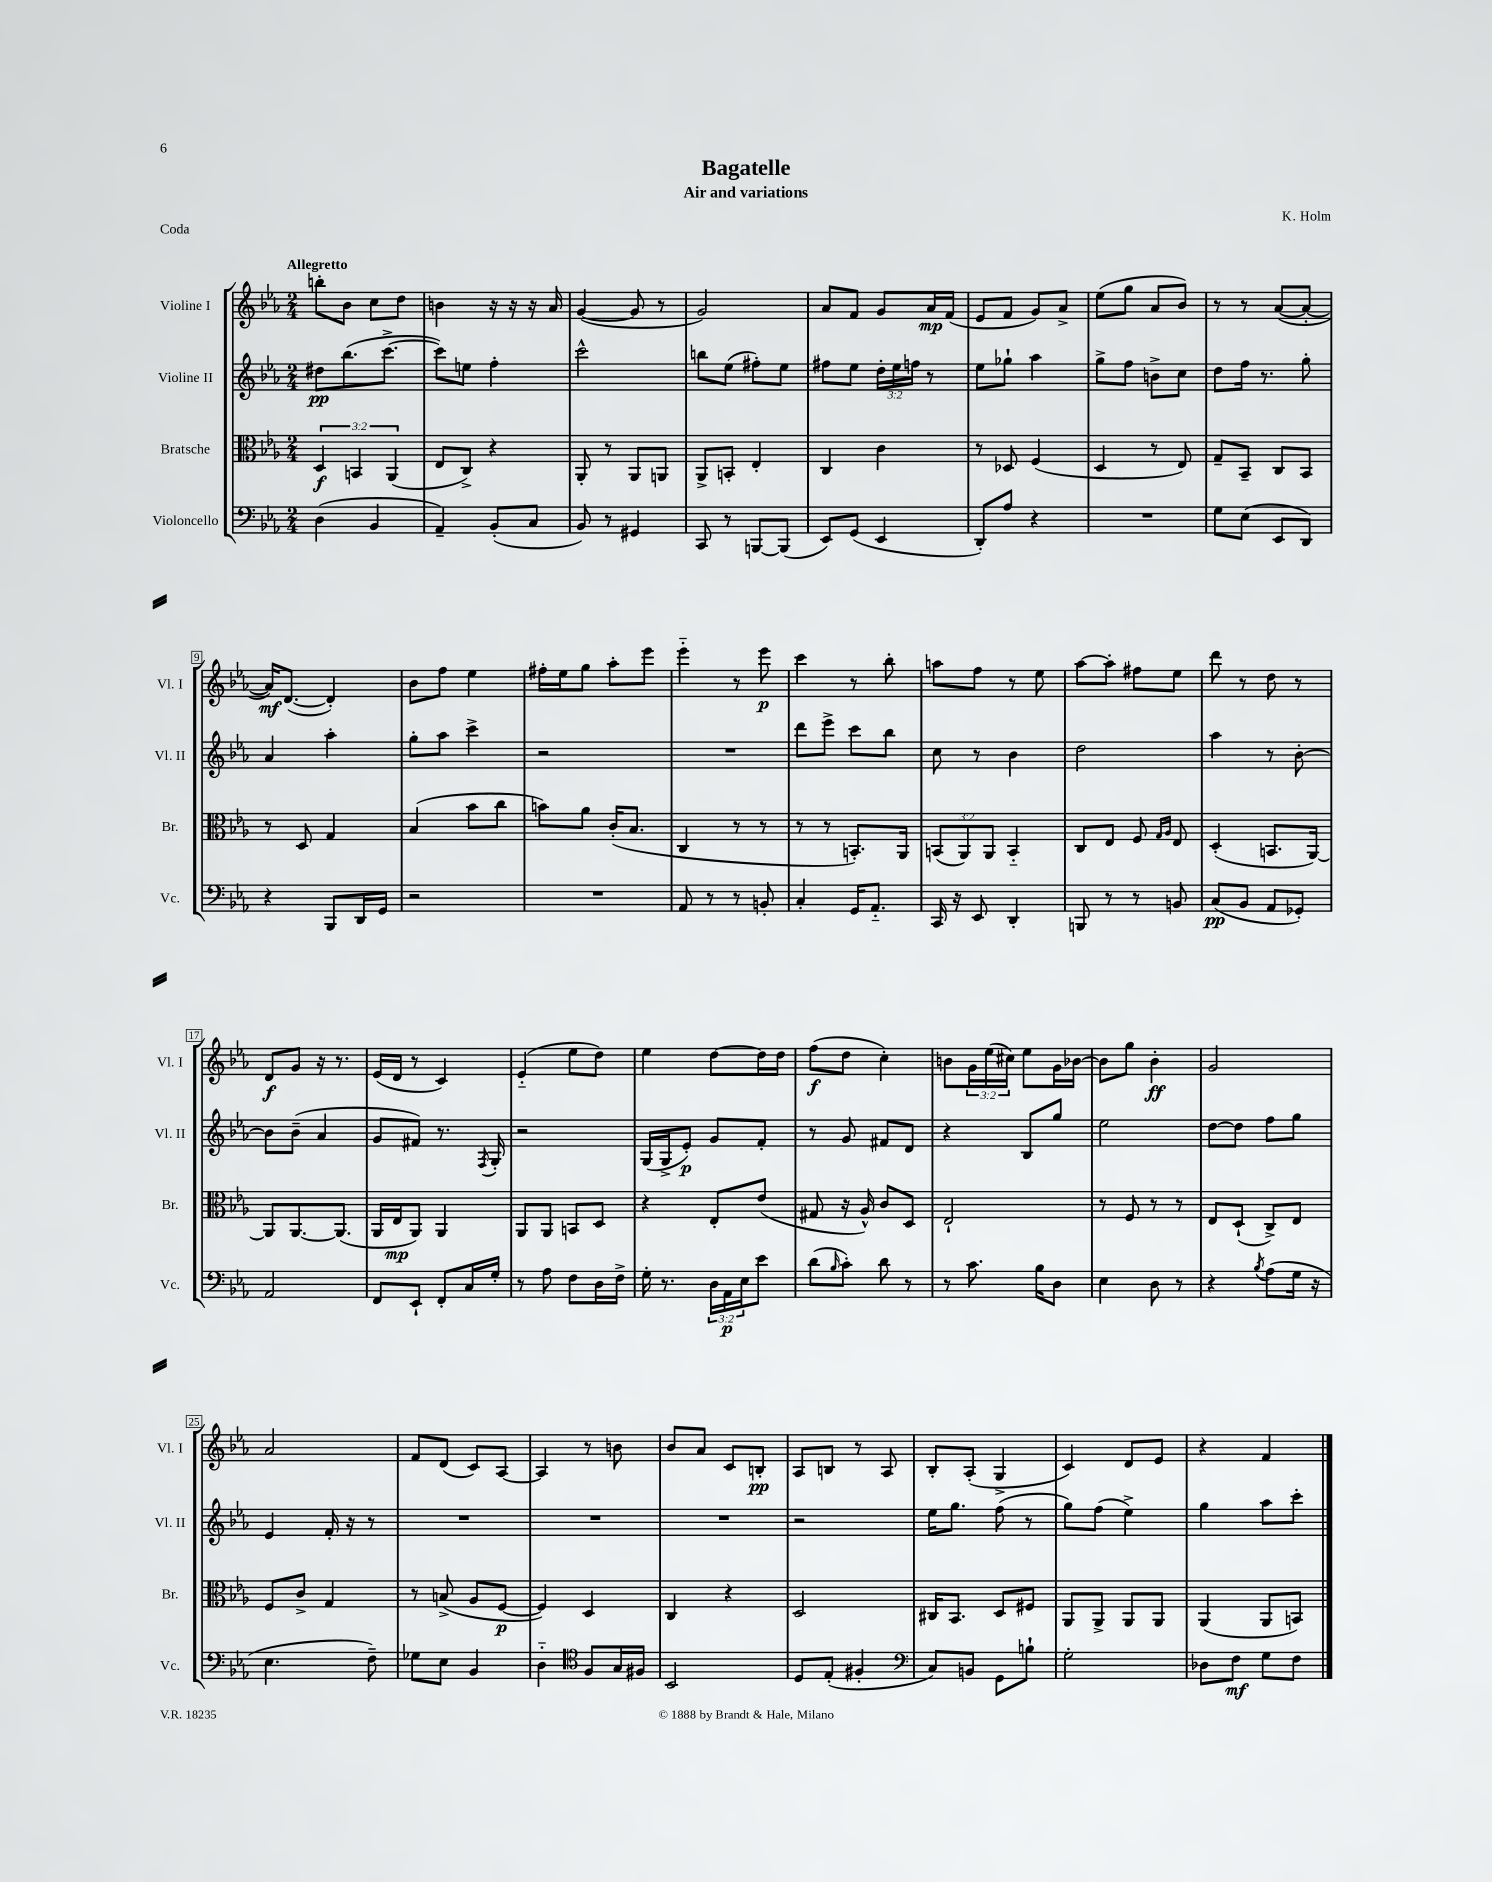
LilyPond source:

\header { title = "Bagatelle" composer = "K. Holm" subtitle = "Air and variations" piece = "Coda" }
<<
\new StaffGroup <<
\new Staff = "s0" \with { instrumentName = "Violine I" shortInstrumentName = "Vl. I" } {
    \clef treble \key ees \major \numericTimeSignature \time 2/4 \override Staff.TupletNumber.text = #tuplet-number::calc-fraction-text \tempo "Allegretto"
    b''8-. bes'8 c''8 d''8 |
    b'4 r16 r16 r16 aes'16 |
    g'4~( g'8 r8 |
    g'2) |
    aes'8 f'8 g'8 aes'16\mp f'16( |
    ees'8 f'8 g'8) aes'8-> |
    ees''8( g''8 aes'8 bes'8) |
    r8 r8 aes'8~( aes'8~-. |
    aes'16\mf) d'8.~( d'4-.) |
    bes'8 f''8 ees''4 |
    fis''16-. ees''16 g''8 aes''8-. ees'''8 |
    ees'''4-_ r8 ees'''8\p |
    c'''4 r8 bes''8-. |
    a''8 f''8 r8 ees''8 |
    aes''8~ aes''8-. fis''8 ees''8 |
    d'''8 r8 d''8 r8 |
    d'8\f g'8 r16 r8. |
    ees'16( d'16 r8 c'4) |
    ees'4-_( ees''8 d''8) |
    ees''4 d''8~ d''16 d''16 |
    f''8\f( d''8 c''4-.) |
    b'8 \tuplet 3/2 { g'16 ees''16( cis''16) } ees''8 g'16 bes'16~ |
    bes'8 g''8 bes'4-.\ff |
    g'2 |
    aes'2 |
    f'8 d'8( c'8) aes8~ |
    aes4 r8 b'8 |
    bes'8 aes'8 c'8 b8-.\pp |
    aes8 b8 r8 aes8 |
    bes8-. aes8-.( g4-> |
    c'4) d'8 ees'8 |
    r4 f'4 \bar "|." |
}
\new Staff = "s1" \with { instrumentName = "Violine II" shortInstrumentName = "Vl. II" } {
    \clef treble \key ees \major \numericTimeSignature \time 2/4 \override Staff.TupletNumber.text = #tuplet-number::calc-fraction-text
    dis''8\pp bes''8.( c'''8.~-> |
    c'''8) e''8 f''4-. |
    c'''2-^ |
    b''8 ees''8( fis''8-.) ees''8 |
    fis''8 ees''8 \tuplet 3/2 { d''16-. ees''16 f''16 } r8 |
    ees''8 ges''8-! aes''4 |
    g''8-> f''8 b'8-> c''8 |
    d''8 f''16 r8. g''8-. |
    aes'4 aes''4-. |
    g''8-. aes''8 c'''4-> |
    r2 |
    R2 |
    d'''8 ees'''8-> c'''8 bes''8 |
    c''8 r8 bes'4 |
    d''2 |
    aes''4 r8 bes'8~-. |
    bes'8 bes'8--( aes'4 |
    g'8 fis'8) r8. \acciaccatura { f8 } g16-. |
    r2 |
    g16( g16-> ees'8-.\p) g'8 f'8-. |
    r8 g'8 fis'8 d'8 |
    r4 bes8 g''8 |
    ees''2 |
    d''8~ d''8 f''8 g''8 |
    ees'4 f'16-. r16 r8 |
    R2 |
    R2 |
    R2 |
    r2 |
    ees''16 g''8. f''8( r8 |
    g''8) f''8( ees''4->) |
    g''4 aes''8 c'''8-. \bar "|." |
}
\new Staff = "s2" \with { instrumentName = "Bratsche" shortInstrumentName = "Br." } {
    \clef alto \key ees \major \numericTimeSignature \time 2/4 \override Staff.TupletNumber.text = #tuplet-number::calc-fraction-text
    \tuplet 3/2 { d4\f b,4 aes,4( } |
    ees8 c8->) r4 |
    aes,8-. r8 aes,8 a,8 |
    aes,8-> b,8-. ees4-. |
    c4 c'4 |
    r8 des8 f4( |
    d4 r8 ees8) |
    g8-- bes,8-- c8 bes,8 |
    r8 d8 g4 |
    bes4( bes'8 c''8 |
    b'8) aes'8 c'16-.( bes8. |
    c4 r8 r8 |
    r8 r8 b,8.-.) aes,16 |
    \tuplet 3/2 { b,8( aes,8) aes,8 } b,4-_ |
    c8 ees8 f8 \grace { g16 aes16 } ees8 |
    d4-.( b,8. aes,16~) |
    aes,8 aes,8.~ aes,8.( |
    aes,16 ees16\mp aes,8) aes,4 |
    aes,8 aes,8 b,8 d8 |
    r4 ees8-. ees'8( |
    gis8 r16 aes16-^) c'8 d8 |
    ees2-! |
    r8 f8 r8 r8 |
    ees8 d8-!( c8->) ees8 |
    f8 c'8-> g4 |
    r8 b8->( aes8 f8~\p |
    f4) d4 |
    c4 r4 |
    d2 |
    cis16 bes,8. d8 fis8 |
    aes,8 aes,8-> aes,8 aes,8 |
    aes,4( aes,8 b,8) \bar "|." |
}
\new Staff = "s3" \with { instrumentName = "Violoncello" shortInstrumentName = "Vc." } {
    \clef bass \key ees \major \numericTimeSignature \time 2/4 \override Staff.TupletNumber.text = #tuplet-number::calc-fraction-text
    d4( bes,4 |
    aes,4--) bes,8-.( c8 |
    bes,8) r8 gis,4 |
    c,8 r8 b,,8~ b,,8( |
    ees,8) g,8( ees,4 |
    d,8-.) aes8 r4 |
    R2 |
    g8 ees8( ees,8 d,8) |
    r4 bes,,8 d,16 g,16 |
    r2 |
    R2 |
    aes,8 r8 r8 b,8-. |
    c4-. g,16 aes,8.-_ |
    c,16 r16 ees,8 d,4-. |
    b,,8 r8 r8 b,8 |
    c8\pp( bes,8 aes,8 ges,8-.) |
    aes,2 |
    f,8 ees,8-! f,8-. c16 g16-. |
    r8 aes8 f8 d16 f16-> |
    g16-. r8. \tuplet 3/2 { d16 aes,16\p ees16 } ees'8 |
    d'8( \grace { bes16 } c'8-.) d'8 r8 |
    r8 c'8. bes16 d8 |
    ees4 d8 r8 |
    r4 \acciaccatura { bes8 } aes8( g16 r16 |
    ees4. f8--) |
    ges8 ees8 bes,4 |
    d4-_ \clef tenor f8 g16 fis16 |
    bes,2 |
    d8 ees8-.( fis4-. |
    \clef bass c8) b,8 g,8 b8-! |
    g2-. |
    des8 f8\mf g8 f8 \bar "|." |
}
>>
>>
\layout { \context { \Score \override BarNumber.stencil = #(make-stencil-boxer 0.1 0.3 ly:text-interface::print) } }
